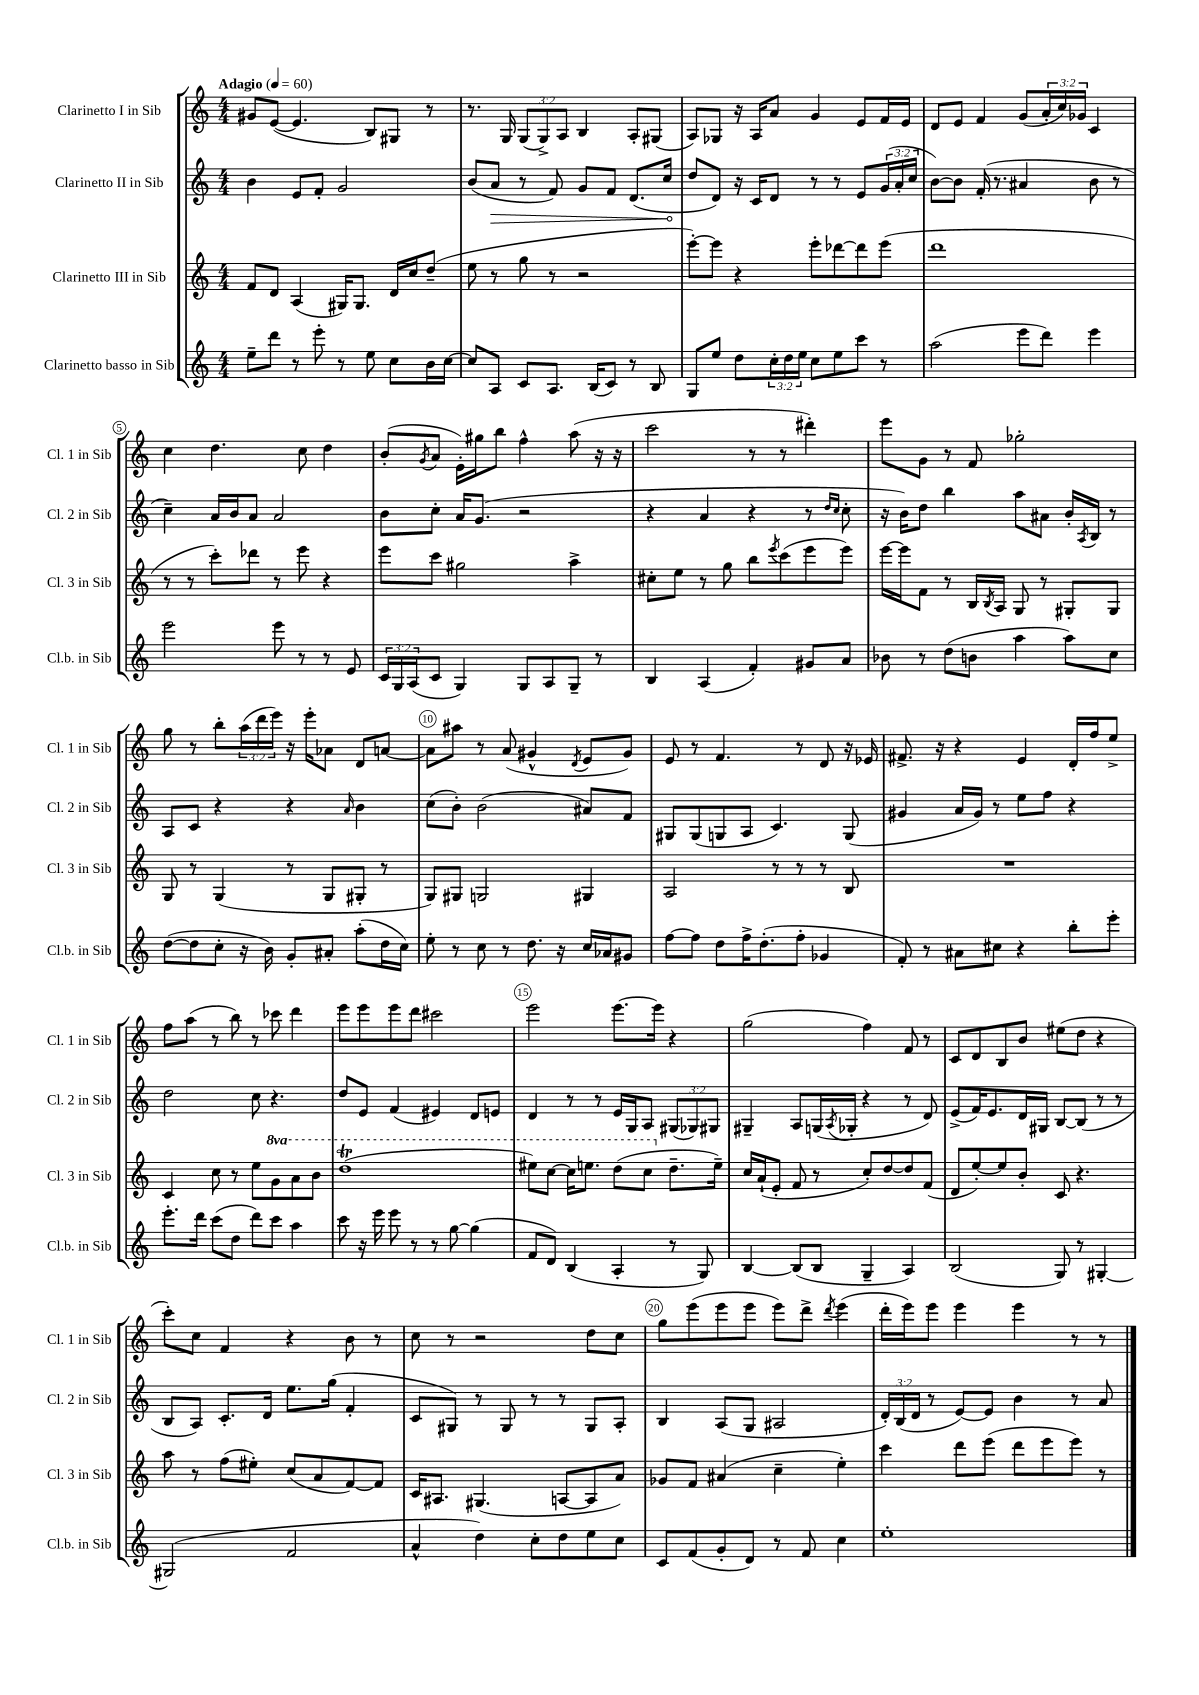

**kern	**kern	**kern	**dynam	**kern
*part4	*part3	*part2	*part2	*part1
*staff4	*staff3	*staff2	*staff2	*staff1
*I"Clarinetto basso in Sib	*I"Clarinetto III in Sib	*I"Clarinetto II in Sib	*	*I"Clarinetto I in Sib
*I'Cl.b. in Sib	*I'Cl. 3 in Sib	*I'Cl. 2 in Sib	*	*I'Cl. 1 in Sib
*clefG2	*clefG2	*clefG2	*	*clefG2
*k[]	*k[]	*k[]	*	*k[]
*M4/4	*M4/4	*M4/4	*	*M4/4
*MM60	*MM60	*MM60	*	*MM60
=1	=1	=1	=1	=1
!	!	!	!	!LO:TX:a:B:t=Adagio
8ee~\L	8f/L	4b\	.	8g#X/L
8ddd\J	8d/J	.	.	([8e/J
8r	(4A/	8e/L	.	4.e/]
8eee'\	.	8f'/J	.	.
8r	16G#X/KL)	2g/	.	.
.	8.G#/J	.	.	.
8ee\	.	.	.	8B/L)
8cc\L	16d/LL	.	.	8G#X/J
.	16cc/J	.	.	.
16b\L	(8dd~/J	.	.	8r
[16cc\JJ	.	.	.	.
=2	=2	=2	=2	=2
8cc/L]	8ee\	(8b/L	.	8.r
!	!	!	!LO:HP:b	!
8A/J	8r	8a/J	>	.
.	.	.	.	16G/
8c/L	8gg\	8r	.	(12G/L
.	.	.	.	12G^/)
8.A/J	8r	8f/)	.	.
.	.	.	.	12A/J
.	2r	8g/L	.	4B/
(16B/KL	.	.	.	.
8c/J)	.	8f/J	.	.
8r	.	(8.d/L	.	8A'/L
8B/	.	.	.	(8G#X/J
.	.	16cc/Jk	.	.
.	.	.	]	.
=3	=3	=3	=3	=3
8G/L	[8eee'\L)	8dd/L	.	8A/L)
8ee/J	8eee\J]	8d/J)	.	8G-X/J
8dd\L	4r	16r	.	16r
.	.	16c/KL	.	16A/KL
24cc'\L	.	8d/J	.	8a/J
24dd\	.	.	.	.
24ee\JJ	.	.	.	.
8cc\L	8eee'\L	8r	.	4g/
8ee\	[8ddd-X\	8r	.	.
8ccc\J	8ddd-\]	8e/L	.	8e/L
8r	(8eee\J	(24g/L	.	16f/L
.	.	24a'/	.	.
.	.	.	.	16e/JJ
.	.	24cc/JJ	.	.
=4	=4	=4	=4	=4
(2aa\	1ddd	[8b\L)	.	8d/L
.	.	8b\J]	.	8e/J
.	.	(16f'/	.	4f/
.	.	8.r	.	.
8eee\L	.	4a#X/	.	(8g/L
8ddd\J)	.	.	.	24a'/L
.	.	.	.	24cc/)
.	.	.	.	24g-X/JJ
4eee\	.	8b\	.	4c/
.	.	8r	.	.
!!LO:LB:g=z
=5	=5	=5	=5	=5
2eee\	8r	4cc~\)	.	4cc\
.	8r	.	.	.
.	8ccc'\L)	16a/LL	.	4.dd\
.	.	16b/J	.	.
.	8ddd-X\J	8a/J	.	.
8eee\	8r	2a/	.	.
8r	8eee\	.	.	8cc\
8r	4r	.	.	4dd\
8e/	.	.	.	.
=6	=6	=6	=6	=6
24c/LL	8eee\L	8b\L	.	(8b'/L
24G/	.	.	.	.
(24A/J	.	.	.	.
.	.	.	.	8qg/
8c/J	8ccc\J	8cc'\J	.	8a/J
4G/)	2gg#X\	16a/KL	.	16e'\LL)
.	.	(8.g/J	.	16gg#X\J
.	.	.	.	8bb\J
8G/L	.	2r	.	4ff^^\
8A/	.	.	.	.
8G~/J	4aa^\	.	.	(8aa\
8r	.	.	.	16r
.	.	.	.	16r
=7	=7	=7	=7	=7
4B/	8cc#X'\L	4r	.	2ccc\
.	8ee\J	.	.	.
(4A/	8r	4a/	.	.
.	8gg\	.	.	.
4f'/)	8bb\L	4r	.	8r
.	8qeee/	.	.	.
.	(8ccc\	.	.	8r
8g#X/L	8eee\	8r	.	4ddd#X'\)
.	.	16qqdd/LL	.	.
.	.	16qqcc/JJ	.	.
8a/J	8eee\J)	8cc'\	.	.
=8	=8	=8	=8	=8
8b-X\	[16eee\LL	16r	.	8eee\L
.	16eee\J]	16b\KL)	.	.
8r	8f\J	8dd\J	.	8g\J
(8dd\L	8r	4bb\	.	8r
8bn\J	16B/LL	.	.	8f/
.	8qB/	.	.	.
.	16A/JJ	.	.	.
4aa\	8G/	8aa\L	.	2gg-X'\
.	8r	8a#X\J	.	.
8aa\L)	8G#X'/L	16b'/LL	.	.
.	.	8qA/	.	.
.	.	16B/JJ	.	.
8cc\J	8G#/J	8r	.	.
!!LO:LB:g=z
=9	=9	=9	=9	=9
([8dd\L	8G/	8A/L	.	8gg\
8dd\]	8r	8c/J	.	8r
8cc'\J	(4G/	4r	.	8bb'\L
16r	.	.	.	(24aa\L
.	.	.	.	24ddd\
16b\)	.	.	.	.
.	.	.	.	24eee\JJ)
8g'/L	8r	4r	.	16r
.	.	.	.	16eee'\KL
8a#X'/J	8G/L	.	.	8a-X\J
.	.	16qqa/	.	.
(8aa'\L	8G#X'/J	4b\	.	8d/L
16dd\L	8r	.	.	[8an/J
16cc\JJ)	.	.	.	.
=10	=10	=10	=10	=10
8ee'\	8G/L)	(8cc\L	.	8a\L]
8r	8G#X/J	8b'\J)	.	8aa#X\J
8cc\	2Gn/	(2b\	.	8r
8r	.	.	.	(8a/
8.dd\	.	.	.	4g#X^^/
16r	.	.	.	.
.	.	.	.	8qd/
16cc/LL	4G#X/	8a#X/L)	.	8e/L
16a-X/J	.	.	.	.
8g#X/J	.	8f/J	.	8g#/J)
=11	=11	=11	=11	=11
[8ff\L	2A/	8G#X/L	.	8e/
8ff\J]	.	(8G#/	.	8r
8dd\L	.	8Gn/	.	4.f/
16ff^\K	.	8A/J	.	.
(8.dd'\	.	.	.	.
.	8r	4.c/)	.	.
8ff'\J	8r	.	.	8r
4g-X/	8r	.	.	8d/
.	8B/	(8G/	.	16r
.	.	.	.	16e-X/
=12	=12	=12	=12	=12
8f'/)	1r	4g#X/	.	8.f#X^/
8r	.	.	.	.
.	.	.	.	16r
8a#X\L	.	16a/LL	.	4r
.	.	16g#/JJ)	.	.
8cc#X\J	.	8r	.	.
4r	.	8ee\L	.	4e/
.	.	8ff\J	.	.
8bb'\L	.	4r	.	16d'/LL
.	.	.	.	16ff/J
8eee'\J	.	.	.	8ee^/J
!!LO:LB:g=z
=13	=13	=13	=13	=13
8.eee'\L	4c/	2dd\	.	8ff\L
.	.	.	.	(8aa\J
16ddd\Jk	.	.	.	.
(8ccc\L	8cc\	.	.	8r
8dd\J	8r	.	.	8bb\)
8ddd\L)	8ee\L	8cc\	.	8r
*	*8va	*	*	*
8ccc\J	8gg\	4.r	.	8ccc-X\
4aa\	8aa\	.	.	4ddd\
.	8bb\J	.	.	.
=14	=14	=14	=14	=14
8ccc\	(1dddT	8dd/L	.	8eee\L
16r	.	8e/J	.	8eee\
16eee\	.	.	.	.
8eee\	.	(4f/	.	8eee\
8r	.	.	.	8ddd\J
8r	.	4e#X/)	.	2ccc#X\
[8gg\	.	.	.	.
(4gg\]	.	8d/L	.	.
.	.	8en/J	.	.
=15	=15	=15	=15	=15
8f/L	8eee#X\L)	4d/	.	2eee\
8d/J)	[8ccc\J	.	.	.
(4B/	16ccc\KL]	8r	.	.
.	8.eeen\J	.	.	.
.	.	8r	.	.
4A'/	(8ddd\L	16e/LL	.	[8.eee\L
.	.	16G/J	.	.
.	8ccc\J	8A/J	.	.
.	.	.	.	16eee\Jk]
*	*X8va	*	*	*
8r	8.dd~\L	(12G#X/L	.	4r
.	.	12G-X/)	.	.
8G/)	.	.	.	.
.	.	12G#X/J	.	.
.	16ee~\Jk)	.	.	.
=16	=16	=16	=16	=16
[4B/	16cc/LL	4G#X~/	.	(2gg\
.	(16a`/J	.	.	.
.	8e'/J	.	.	.
(8B/L]	8f/	8A/L	.	.
8B/J	8r	(16Gn/L	.	.
.	.	8qA/	.	.
.	.	16G-X'/JJ	.	.
4G~/	8cc'/L)	4r	.	4ff\)
.	[8dd/	.	.	.
4A/)	8dd/]	8r	.	8f/
.	(8f/J	8d/)	.	8r
=17	=17	=17	=17	=17
(2B/	8d/L	(8e^/L	.	8c/L
.	[8ee'/)	16f/K)	.	8d/
.	.	8.e/	.	.
.	8ee/]	.	.	8B/
.	8b'/J	16d/L	.	8b/J
.	.	16G#X/JJ	.	.
8G/)	8c/	[8B/L	.	(8ee#X\L
8r	4.r	(8B/J]	.	8dd\J
[4G#X'/	.	8r	.	4r
.	.	8r	.	.
!!LO:LB:g=z
=18	=18	=18	=18	=18
(2G#X/]	8aa\	8B/L	.	8ccc'\L)
.	8r	8A/J)	.	8cc\J
.	(8ff\L	8.c'/L	.	4f/
.	8ee#X'\J)	.	.	.
.	.	16d/Jk	.	.
2f/	(8cc/L	8.ee\L	.	4r
.	8a/	.	.	.
.	.	(16gg\Jk	.	.
.	[8f/)	4f'/	.	8b\
.	8f/J]	.	.	8r
=19	=19	=19	=19	=19
4a^^/	16c/KL	8c/L	.	8cc\
.	8.A#X/J	.	.	.
.	.	8G#X/J)	.	8r
4dd\)	(4.G#X/	8r	.	2r
.	.	8G#/	.	.
8cc'\L	.	8r	.	.
8dd\	[8An/L	8r	.	.
8ee\	8A/]	8G#/L	.	8dd\L
8cc\J	8a/J)	8A'/J	.	8cc\J
=20	=20	=20	=20	=20
8c/L	8g-X/L	4B/	.	8gg\L
(8f/	8f/J	.	.	(8eee\
8g'/	(4a#X/	(8A/L	.	8eee\
8d/J)	.	8G/J	.	8eee\J
8r	4cc~\	2A#X/	.	8eee\L)
8f/	.	.	.	8ddd^\J
.	.	.	.	8qddd/
4cc\	4ee'\)	.	.	(4eee\
=21	=21	=21	=21	=21
1ee'	4ccc\	24d'/LL)	.	16ddd'\LL
.	.	(24B/	.	.
.	.	.	.	16eee\J)
.	.	24d/JJ	.	.
.	.	8r	.	8eee\J
.	8ddd\L	[8e/L)	.	4eee\
.	(8eee\J	8e/J]	.	.
.	8ddd\L	4b\	.	4eee\
.	8eee\	.	.	.
.	8eee\J)	8r	.	8r
.	8r	8a/	.	8r
==	==	==	==	==
*-	*-	*-	*-	*-
